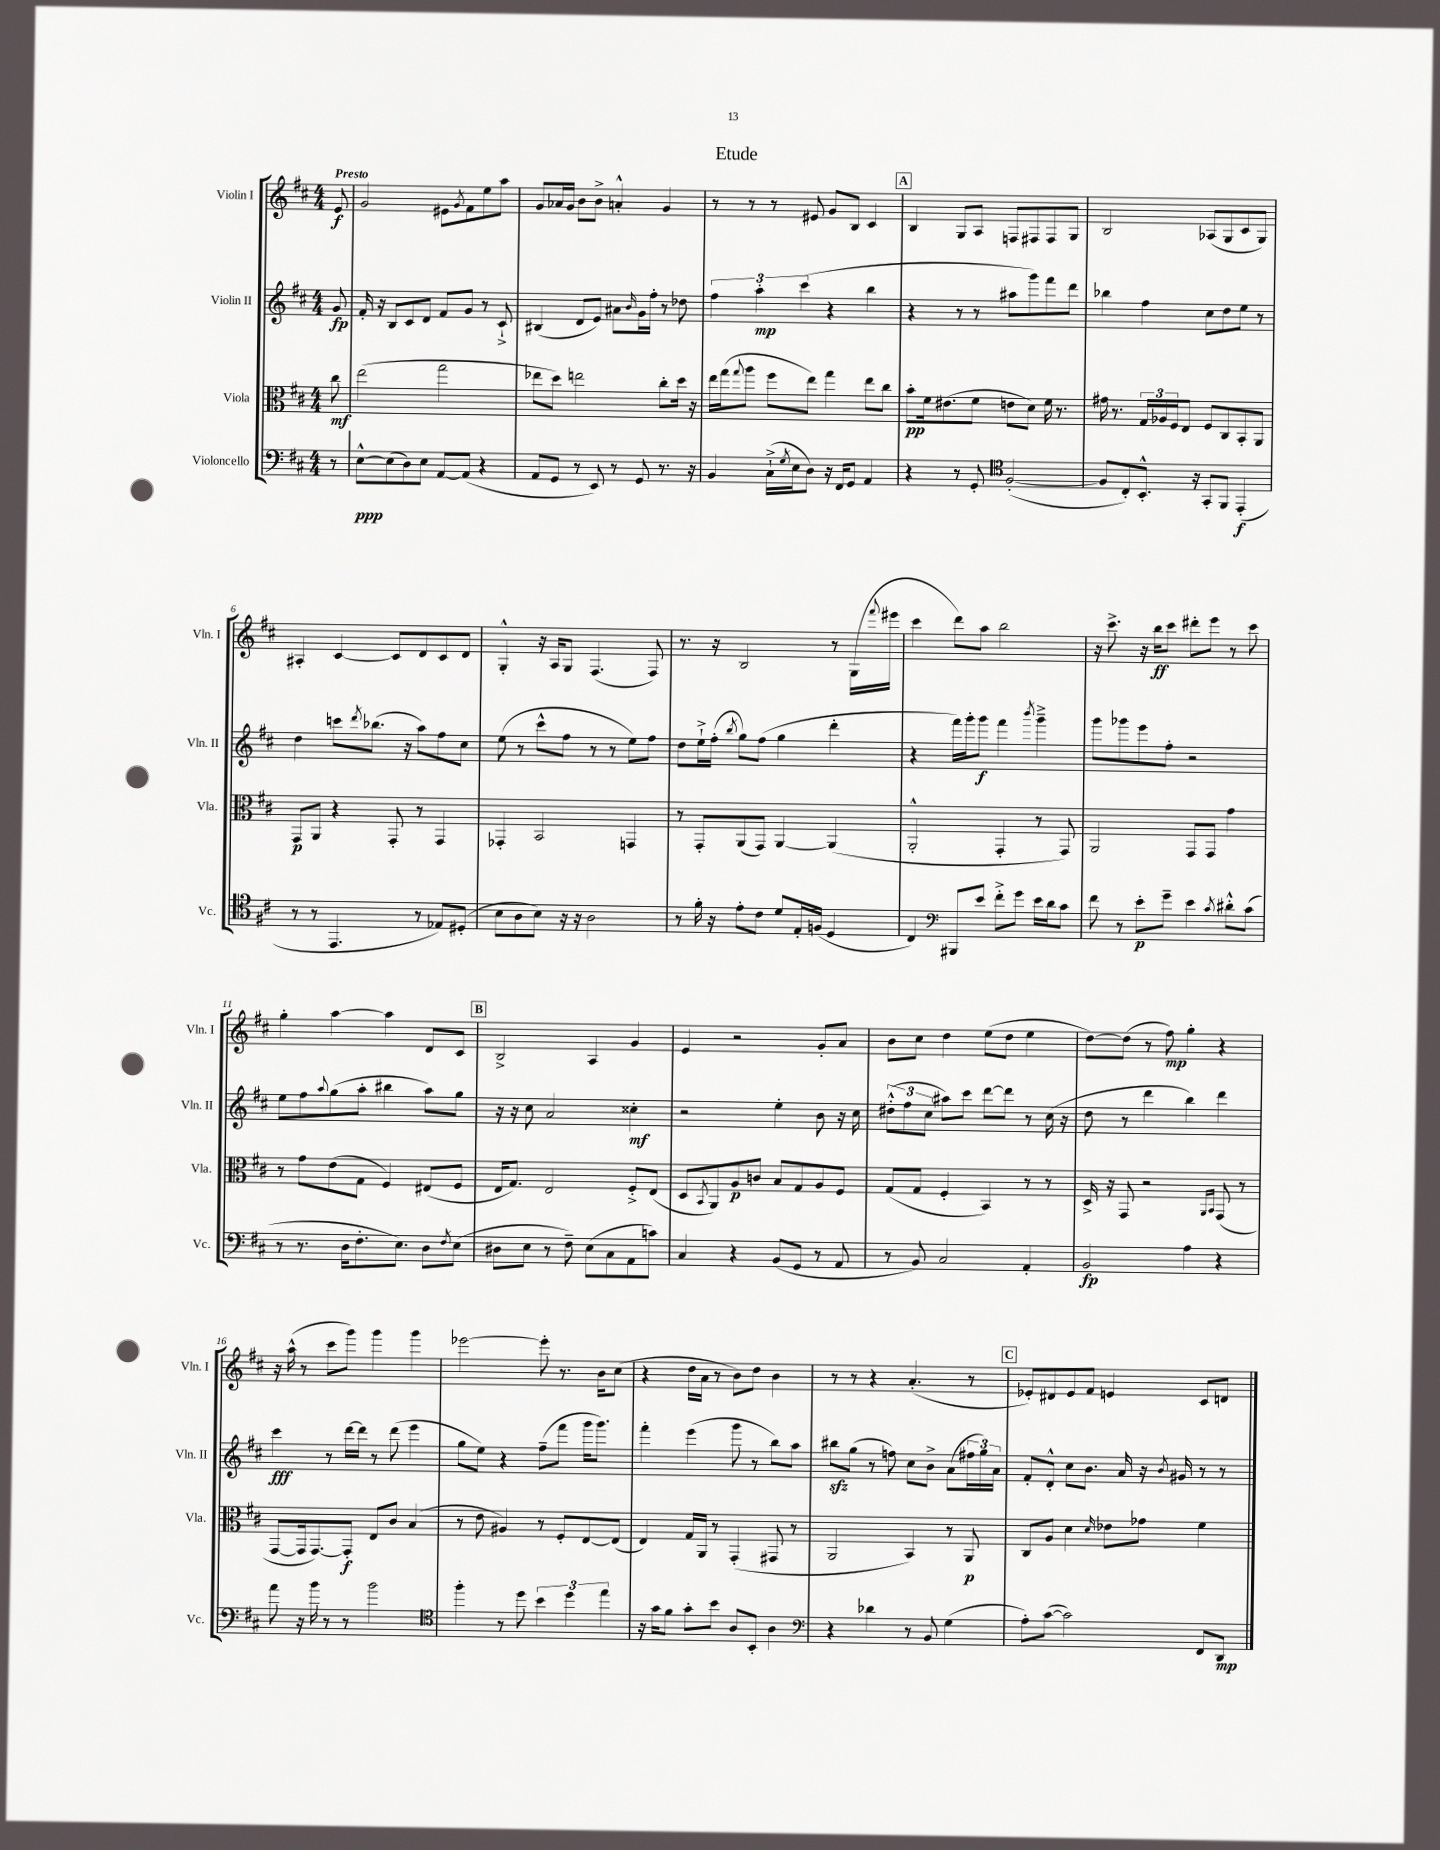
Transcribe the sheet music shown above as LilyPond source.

\header { title = "Etude" }
<<
\new StaffGroup <<
\new Staff = "s0" \with { instrumentName = "Violin I" shortInstrumentName = "Vln. I" } {
    \clef treble \key d \major \numericTimeSignature \time 4/4 \partial 8 \tempo "Presto"
    e'8\f |
    g'2 eis'8 \acciaccatura { g'8 } fis'8 e''8 a''8 |
    g'8 aes'16 g'16 b'8 b'8-> a'4-.-^ g'4 |
    r8 r8 r8 eis'8 g'8 b8 cis'4 |
    \mark \markup { \box "A" } b4 g8 a8 f8 fis8 fis8 g8 |
    b2 aes8( g8 cis'8 g8) |
    ais4-. cis'4~ cis'8 d'8 cis'8 d'8 |
    g4-.-^ r16 a16 g8 fis4.( fis8) |
    r8. r16 b2 r8 g16( \appoggiatura { fis'''8 } eis'''16 |
    cis'''4 d'''8) a''8 b''2 |
    r16 cis'''8.-> r16 b''16\ff cis'''8 dis'''8-. e'''8 r8 cis'''8 |
    g''4-. a''4~ a''4 d'8 cis'8 |
    \mark \markup { \box "B" } b2-> a4 g'4 |
    e'4 r2 g'8-. a'8 |
    b'8 cis''8 d''4 e''8( d''8 e''4 |
    d''8~) d''8( r8 fis''8\mp) g''4-. r4 |
    r16 a''16-^( r8 cis'''8 g'''8) g'''4 g'''4 |
    ees'''2~ ees'''8-. r8. b'16 cis''8( |
    r4 d''16 a'16 r8 b'8) d''8 b'4 |
    r8 r8 r4 a'4.-.( r8 |
    \mark \markup { \box "C" } ees'8-.) dis'8 ees'8 fis'8 e'4 cis'8 d'8 \bar "|." |
}
\new Staff = "s1" \with { instrumentName = "Violin II" shortInstrumentName = "Vln. II" } {
    \clef treble \key d \major \numericTimeSignature \time 4/4 \partial 8
    g'8\fp |
    fis'16-. r16 b8 cis'8 d'8 fis'8 g'8 r8 cis'8-!-> |
    bis4( d'8 e'8) ais'8 \grace { b'16 } g'16 fis''16-. r8 des''8 |
    \tuplet 3/2 { fis''4 a''4-.\mp cis'''4( } r4 b''4 |
    \mark \markup { \box "A" } r4 r8 r8 ais''8 g'''8) fis'''8 d'''8 |
    bes''4 fis''4 cis''8 d''8 e''8 r8 |
    d''4 c'''8 \acciaccatura { d'''8 } bes''8.( r16 a''8) fis''8 cis''8 |
    e''8( r8 cis'''8-^ fis''8 r8 r8 e''8) fis''8 |
    d''8 e''16-!-> fis''16-.( \acciaccatura { b''8 } g''8) fis''8( g''4 d'''4-. |
    r4 fis'''16) g'''16-. g'''8\f fis'''4 \acciaccatura { b'''8 } g'''4---> |
    g'''8 ges'''8 e'''8 fis''8-. r2 |
    e''8 fis''8 \appoggiatura { a''8 } g''8( a''8-. bis''4 a''8) g''8 |
    \mark \markup { \box "B" } r16 r16 cis''8 a'2 cisis''4-.\mf |
    r2 e''4-. b'8 r16 cis''16 |
    \tuplet 3/2 { dis''8-.-^( fis''8 cis''8 } ais''8) cis'''8 d'''8~ d'''8 r8 cis''16( r16 |
    d''8 r8 d'''4 b''4) d'''4 |
    cis'''4\fff r8 d'''16~ d'''16 r8 d'''8( e'''4 |
    g''8 e''8) r4 fis''8--( fis'''8 g'''16 g'''8.) |
    fis'''4-. e'''4( g'''8 r8 b''8) a''8 |
    bis''8\sfz g''8( r8 f''8) cis''8 b'8-> a'8( \tuplet 3/2 { fis''16 g''16) a'16 } |
    \mark \markup { \box "C" } fis'8-. d'8-.-^ cis''8 b'8. a'16 r16 \acciaccatura { b'8 } gis'16 r8 r8 \bar "|." |
}
\new Staff = "s2" \with { instrumentName = "Viola" shortInstrumentName = "Vla." } {
    \clef alto \key d \major \numericTimeSignature \time 4/4 \partial 8
    cis''8\mf |
    e''2( g''2 |
    ees''8 d''8) e''2 cis''8-. d''16 r16 |
    e''16 g''16( \appoggiatura { g''8 } a''8 fis''8 e''8) g''4 e''8 cis''8 |
    \mark \markup { \box "A" } b'8-.\pp fis'16 eis'8.( fis'8 e'8 d'8) fis'16 r8. |
    gis'16 r8. \tuplet 3/2 { g16 aes16 fis16 } e8 fis8 cis8 b,8-. a,8 |
    g,8\p a,8 r4 g,8-. r8 g,4 |
    ges,4-. b,2 g,4 |
    r8 g,8-. a,8( g,8) a,4~ a,4( |
    a,2-.-^ g,4-. r8 g,8) |
    a,2 g,8 g,8 g'4 |
    r8 g'8 e'8( g8 fis4) eis8( fis8 |
    \mark \markup { \box "B" } e16 g8.) e2 fis8-.-> e8( |
    d8 \acciaccatura { b,8 } a,8) a8\p c'8 b8 g8 a8 fis8 |
    g8( g8 fis4-. b,4) r8 r8 |
    d16-> r16 g,8 r2 \grace { a,16 b,16 } g,8( r8 |
    g,8~ g,16 g,8.~) g,8-.\f e8 cis'8 b4( |
    r8 e'8 ais4) r8 fis8-. e8~ e8( |
    e4) g16 a,16 r8 g,4-.( gis,8 r8 |
    a,2 b,4) r8 a,8\p |
    \mark \markup { \box "C" } cis8 a8 d'4 \grace { d'16 } ees'8 ges'8 fis'4 \bar "|." |
}
\new Staff = "s3" \with { instrumentName = "Violoncello" shortInstrumentName = "Vc." } {
    \clef bass \key d \major \numericTimeSignature \time 4/4 \partial 8
    r8 |
    e8~-^\ppp e8( d8) e8 a,8~ a,8( r4 |
    a,8 g,8 r8 e,8) r8 g,8 r8. r16 |
    b,4 cis16-!->( \acciaccatura { g8 } e16 d8) r16 fis,16 g,8 a,4 |
    \mark \markup { \box "A" } r4 r8 g,8-. \clef tenor fis2~-.( |
    fis8 cis8-.) b,8.-.-^ r16 g,8-. fis,8 e,4-.\f( |
    r8 r8 e,4. r8 ees8) dis8-.( |
    b8 a8 b8) r16 r16 a2 |
    r8 fis'16-. r16 e'8-. cis'8 d'8 e16-. f16( d4 |
    cis4) \clef bass bis,,8 e'8 fis'8-.-> g'8 e'16 d'16 cis'8 |
    fis'8 r8 e'8-.\p g'8-- e'4 \acciaccatura { cis'8 } dis'8-.-^ cis'8( |
    r8 r8. d16 fis8.-. e8.) d8 \acciaccatura { fis8 } e8( |
    \mark \markup { \box "B" } dis8 e8 r8 fis8--) e8( cis8 a,8 c'8) |
    cis4 r4 b,8( g,8 r8 a,8 |
    r8 b,8) cis2 a,4-. |
    b,2\fp a4 r4 |
    a'8 r16 b'16 r8 r8 b'2 |
    \clef tenor fis''4-. r8 d''8 \tuplet 3/2 { b'4 d''4 e''4 } |
    r16 g'16 fis'8 g'8-. b'8 a8 b,8-. a4 |
    \clef bass r4 des'4 r8 b,8 g4( |
    \mark \markup { \box "C" } a8-.) cis'8~( cis'2) fis,8 d,8\mp \bar "|." |
}
>>
>>
